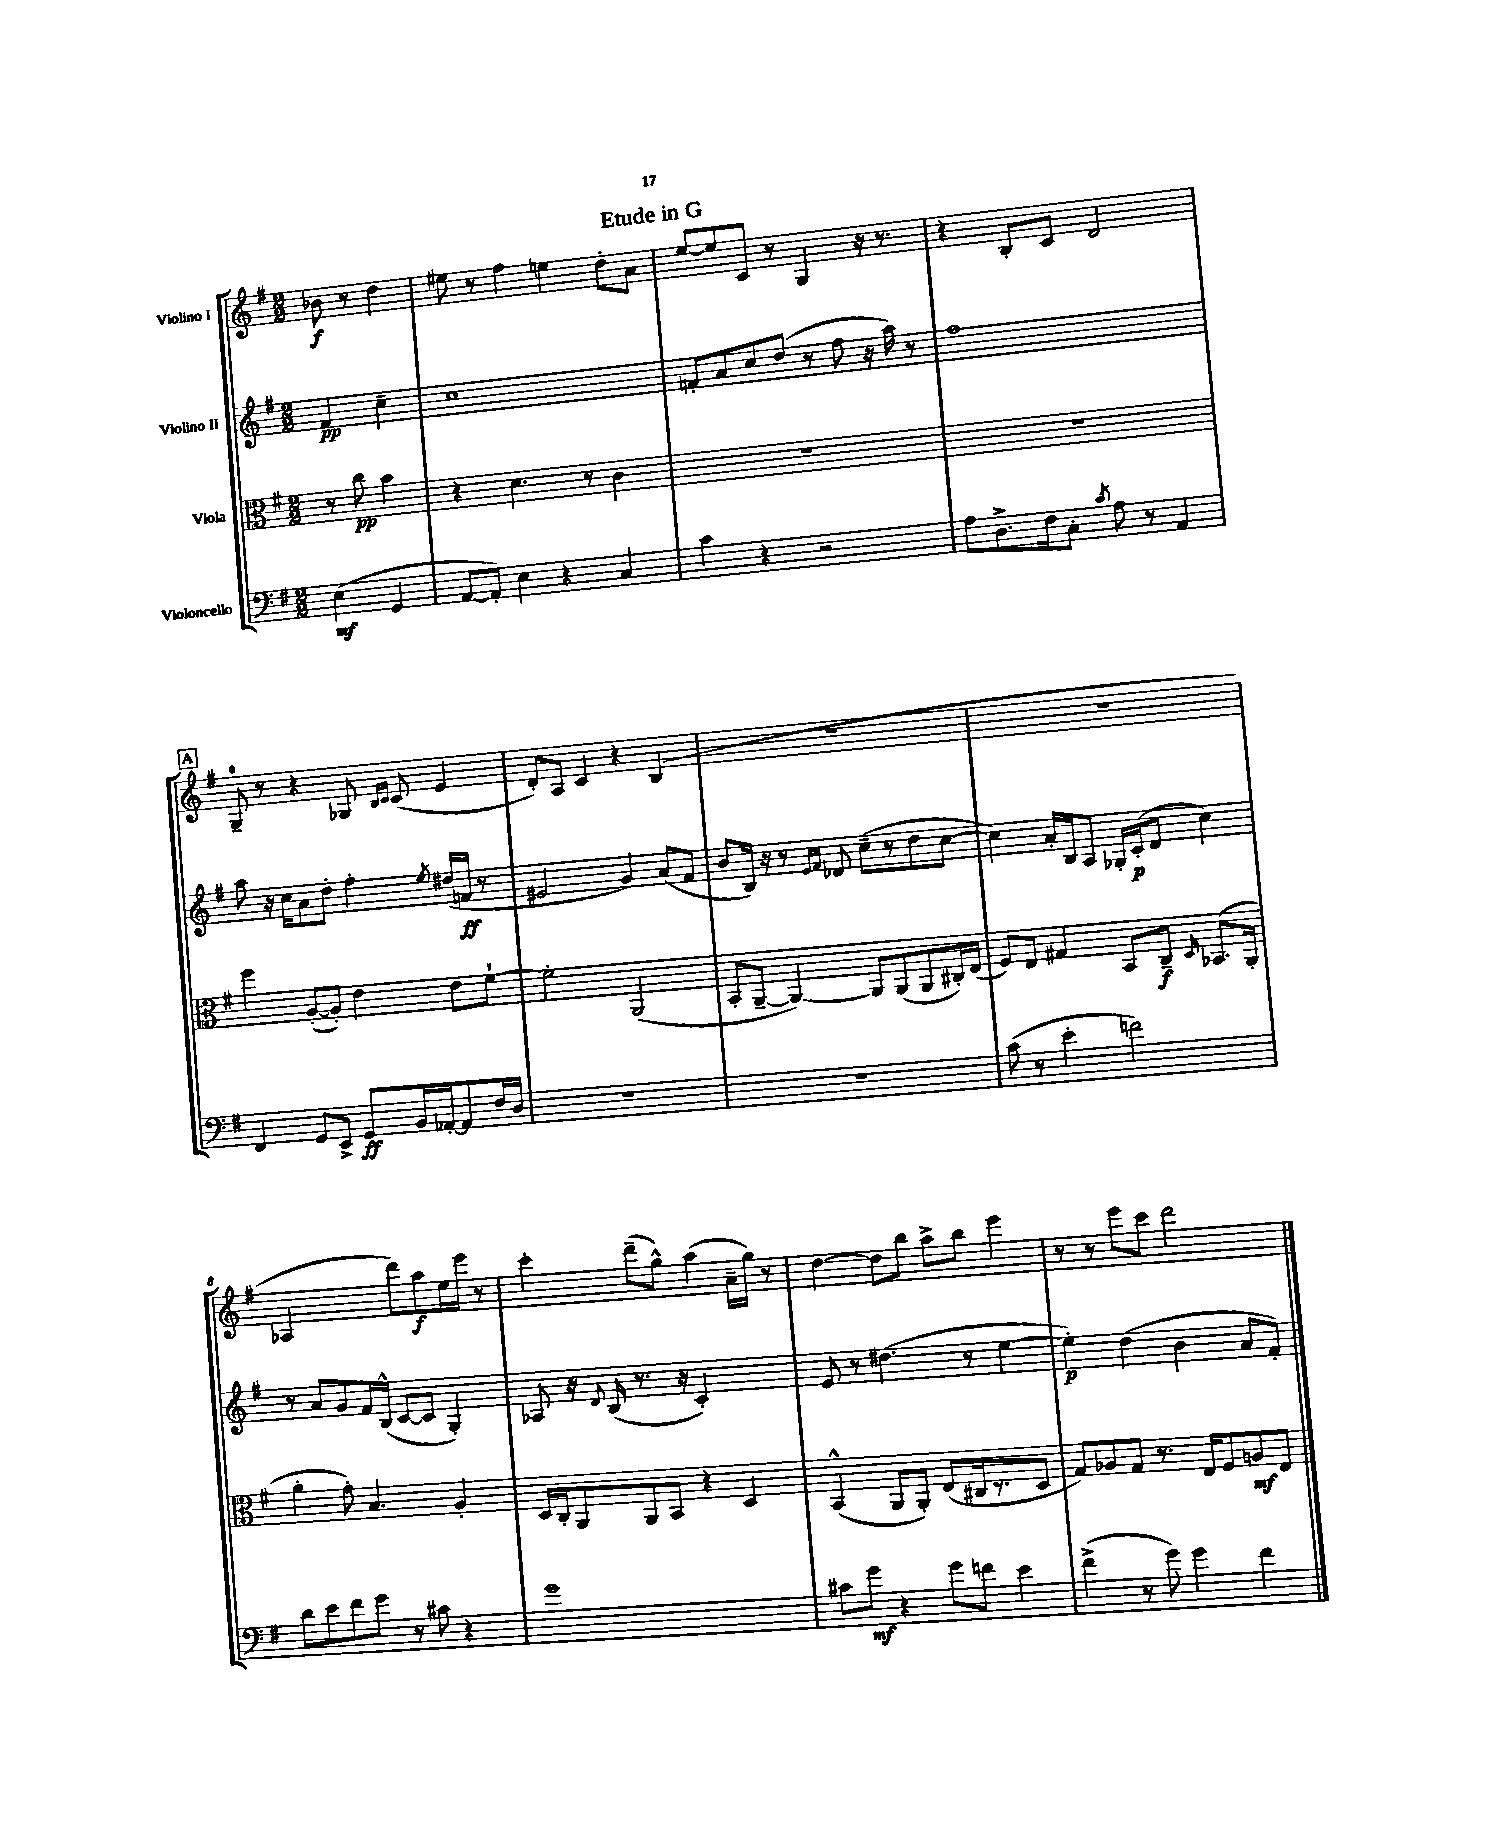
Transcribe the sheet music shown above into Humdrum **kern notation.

**kern	**kern	**kern	**kern
*staff4	*staff3	*staff2	*staff1
*clefF4	*clefC3	*clefG2	*clefG2
*k[f#]	*k[f#]	*k[f#]	*k[f#]
*M2/2	*M2/2	*M2/2	*M2/2
(4E	8r	4f#	8b-
.	8cc	.	8r
4GG	4b	4cc~	4dd
=	=	=	=
[8AA	4r	1cc	8ee#
8AA'])	.	.	8r
4E	4.d	.	4ff#
4r	.	.	4ee
.	8r	.	.
4C	4c	.	8dd'
.	.	.	8a
=	=	=	=
4c	1r	8f'	[8ee
.	.	8a	8ee]
4r	.	8cc	8c
.	.	(8dd	8r
2r	.	8r	4G
.	.	8ff#	.
.	.	16r	16r
.	.	16aa)	8.r
.	.	8r	.
=	=	=	=
8A	1r	1ff#	4r
8.D^	.	.	.
.	.	.	8B'
16F#	.	.	.
8C'	.	.	8c
8qc	.	.	.
8A	.	.	2d
8r	.	.	.
4AA	.	.	.
=	=	=	=
4FF#	4ff#	8aa	8G~
.	.	16r	8r
.	.	16cc	.
8GG	([8A'	8a	4r
8EE^	8A'])	8dd'	.
8GG	4e	4ff#'	8G-
.	.	.	16qqB
.	.	.	16qqc
16BB	.	.	(8c
[16AA-'	.	.	.
.	.	8qee	.
8AA-]	8e	(16dd#	4e
.	.	16f	.
16F#	[8f#`	8r	.
16D	.	.	.
=	=	=	=
1r	2f#']	2e#	8d')
.	.	.	8A
.	.	.	4c
.	(2AA	4g)	4r
.	.	(8a	(4B
.	.	8f#	.
=	=	=	=
1r	8BB'	8b	1r
.	[8AA~	16B)	.
.	.	16r	.
.	4AA_)	8r	.
.	.	16qqe	.
.	.	16qqf#	.
.	.	8d-	.
.	8AA]	(8cc~	.
.	(8AA	8r	.
.	8AA	8dd	.
.	16C#')	[8cc	.
.	(16E	.	.
=	=	=	=
(8c	8F#)	4cc])	1r
8r	8E	.	.
4e'	4G#	16a'	.
.	.	16B	.
.	.	8A	.
2f)	8BB	16G-'	.
.	.	(16c'	.
.	8C~	8d	.
.	16qqD	.	.
.	(8.BB-	4cc)	.
.	16AA'	.	.
=	=	=	=
8d	4a'	8r	2A-
8e	.	8a	.
8f#	8g')	8g	.
8g	4.B	16f#	.
.	.	(16B^^	.
8r	.	[8c	8ddd)
8c#	.	8c]	8aa
4r	4A'	4G')	16ee
.	.	.	16eee
.	.	.	8r
=	=	=	=
1g	16D	8A-	4ccc'
.	16C'	.	.
.	8AA	16r	.
.	.	8qqd	.
.	.	(16B	.
.	8AA	8.r	(8ddd~
.	8BB	.	8gg^^)
.	.	16r	.
.	4r	2c')	(4aa
.	4D	.	16a~
.	.	.	16gg)
.	.	.	8r
=	=	=	=
8c#	(4BB^^	8e	[4dd
8g	.	8r	.
4r	8AA	(4.dd#	8dd]
.	8AA')	.	8bb
8g	(8E	.	8aa^
8f	16C#	8r	8bb
.	8.r	.	.
4e	.	[4ee	4eee
.	8D	.	.
=	=	=	=
(4f#^	8G)	4ee'])	8r
.	8A-	.	8r
8r	8G	(4dd	8eee
8g)	8.r	.	8ccc
4g	.	4b	2ddd
.	16E	.	.
.	8F#	.	.
4f#	8A	8a	.
.	8E	8f#')	.
==	==	==	==
*-	*-	*-	*-
